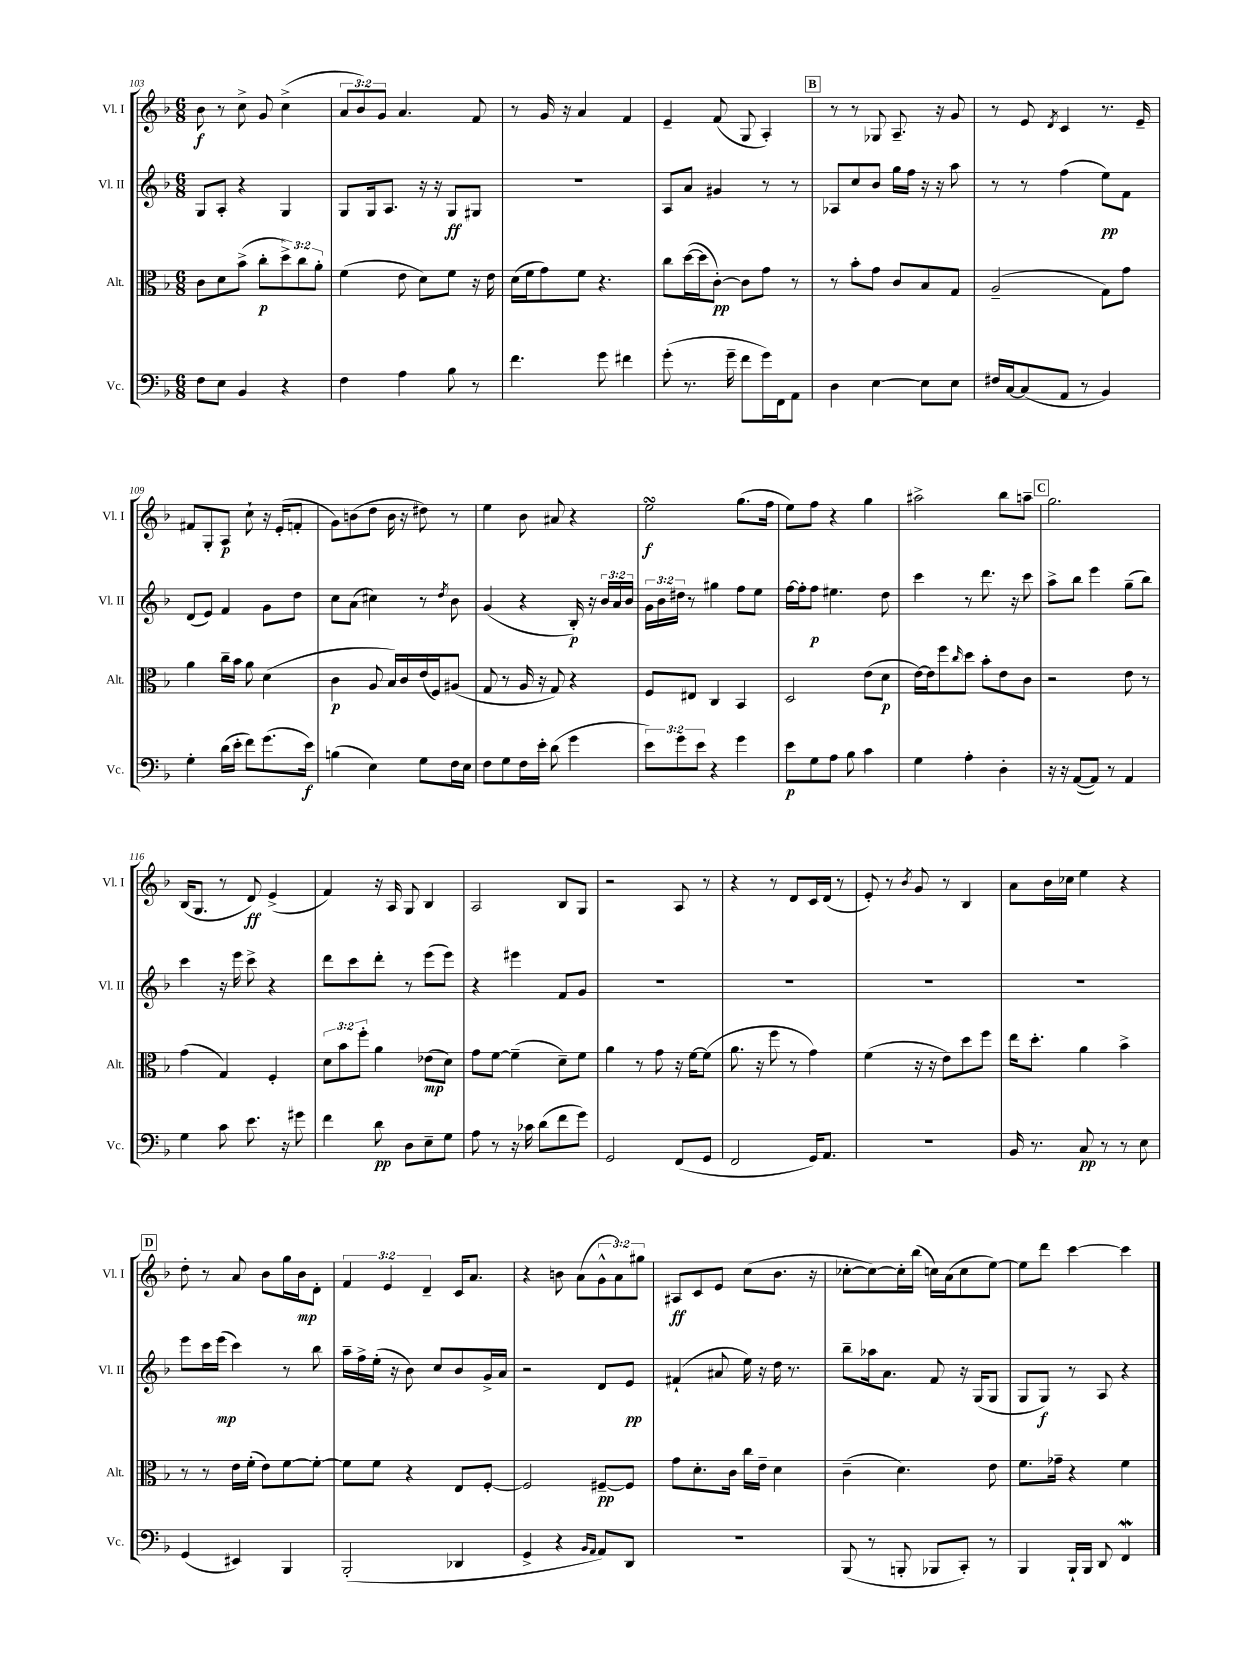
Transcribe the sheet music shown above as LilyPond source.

<<
\new StaffGroup <<
\new Staff = "s0" \with { instrumentName = "Vl. I" shortInstrumentName = "Vl. I" } {
    \clef treble \key f \major \numericTimeSignature \time 6/8 \override Staff.TupletNumber.text = #tuplet-number::calc-fraction-text
    bes'8\f r8 c''8-> g'8 c''4->( |
    \tuplet 3/2 { a'8 bes'8) g'8 } a'4. f'8 |
    r8 g'16 r16 a'4 f'4 |
    e'4-- f'8( g8 a4-.) |
    \mark \markup { \box "B" } r8 r8 ges8 a8.-- r16 g'8 |
    r8 e'8 \acciaccatura { d'8 } c'4 r8. e'16-- |
    fis'8 g8-. a8\p c''8-! r16 e'16-.( f'8-. |
    g'8) b'8( d''8 b'16 r16 dis''8) r8 |
    e''4 bes'8 ais'8 r4 |
    e''2\turn\f g''8.( f''16 |
    e''8) f''8 r4 g''4 |
    ais''2-> bes''8 a''8-- |
    \mark \markup { \box "C" } g''2. |
    bes16( g8. r8 d'8\ff) e'4->( |
    f'4) r16 a16 g8 bes4 |
    a2 bes8 g8 |
    r2 a8 r8 |
    r4 r8 d'8 c'16 d'16( r8 |
    e'8-.) r8 \acciaccatura { bes'8 } g'8 r8 bes4 |
    a'8 bes'16 ces''16 e''4 r4 |
    \mark \markup { \box "D" } d''8-. r8 a'8 bes'8 g''16 bes'16\mp d'8-. |
    \tuplet 3/2 { f'4 e'4 d'4-- } c'16 a'8. |
    r4 b'8 a'8( \tuplet 3/2 { g'8-^ a'8) gis''8 } |
    ais8\ff c'8 e'8 c''8( bes'8. r16 |
    ces''8~-. ces''8~) ces''16-. bes''16( c''16) a'16( c''8 e''8~) |
    e''8 d'''8 c'''4~ c'''4 \bar "|." |
}
\new Staff = "s1" \with { instrumentName = "Vl. II" shortInstrumentName = "Vl. II" } {
    \clef treble \key f \major \numericTimeSignature \time 6/8 \override Staff.TupletNumber.text = #tuplet-number::calc-fraction-text
    g8 a8-. r4 g4 |
    g8 g16 a8. r16 r16 g8\ff gis8 |
    R2. |
    a8 a'8 gis'4 r8 r8 |
    \mark \markup { \box "B" } aes8 c''8 bes'8 g''16 f''16 r16 r16 a''8 |
    r8 r8 f''4( e''8\pp) f'8 |
    d'8( e'8) f'4 g'8 d''8 |
    c''8 a'8( cis''4) r8 \acciaccatura { d''8 } bes'8 |
    g'4( r4 bes16-.\p) r16 \tuplet 3/2 { bes'16 a'16 bes'16 } |
    \tuplet 3/2 { g'16 bes'16 dis''16 } r8 gis''4 f''8 e''8 |
    f''16~ f''16-. f''8\p eis''4. d''8 |
    c'''4 r8 d'''8. r16 c'''8 |
    \mark \markup { \box "C" } a''8-> bes''8 e'''4 g''8--( bes''8) |
    c'''4 r16 e'''16 c'''8-> r4 |
    d'''8 c'''8 d'''8-. r8 e'''8( e'''8) |
    r4 eis'''4 f'8 g'8 |
    R2. |
    R2. |
    R2. |
    R2. |
    \mark \markup { \box "D" } e'''8 c'''16 e'''16\mp( c'''4) r8 bes''8 |
    a''16-- f''16-> e''16-.( r16 bes'8) c''8 bes'8 g'16-> a'16 |
    r2 d'8 e'8\pp |
    fis'4-!( ais'8 e''16) r16 d''16 r8. |
    bes''8-- aes''16 a'8. f'8 r16 g16( g8 |
    g8 g8\f) r8 a8 r4 \bar "|." |
}
\new Staff = "s2" \with { instrumentName = "Alt." shortInstrumentName = "Alt." } {
    \clef alto \key f \major \numericTimeSignature \time 6/8 \override Staff.TupletNumber.text = #tuplet-number::calc-fraction-text
    c'8 d'8 bes'8->( c''8-.\p \tuplet 3/2 { d''8->) c''8 a'8-. } |
    f'4( e'8 d'8) f'8 r16 e'16 |
    d'16( f'16 g'8) f'8 r4. |
    c''8 d''16~( d''16 c'8~-.\pp) c'8 g'8 r8 |
    \mark \markup { \box "B" } r8 bes'8-. g'8 c'8 bes8 g8 |
    a2--( g8) g'8 |
    a'4 c''16-- bes'16 a'8 d'4( |
    c'4\p a8 bes16) c'16 e'16( f16) ais8( |
    g8 r8 a16 r16 g8) r4 |
    f8 eis8 c4 bes,4 |
    d2 e'8( d'8\p |
    e'16~) e'16 f''8 \grace { c''16 } d''8 bes'8-. e'8 c'8 |
    \mark \markup { \box "C" } r2 e'8 r8 |
    g'4( g4) f4-. |
    \tuplet 3/2 { d'8 bes'8 f''8-. } a'4 ees'8\mp( d'8) |
    g'8 f'8~ f'4--( d'8--) f'8 |
    a'4 r8 g'8 r16 f'16~ f'8( |
    a'8. r16 f''8 r8 g'4) |
    f'4( r16 r16 e'8) d''8 f''8 |
    e''16 d''8.-. a'4 bes'4-> |
    \mark \markup { \box "D" } r8 r8 e'16 f'16-.( e'8) f'8~ f'8~-. |
    f'8 f'8 r4 e8 f8~-. |
    f2 fis8~--\pp fis8 |
    g'8 d'8.-. c'16 c''16 e'16-- d'4 |
    c'4--( d'4.) e'8 |
    f'8. ges'16-- r4 f'4 \bar "|." |
}
\new Staff = "s3" \with { instrumentName = "Vc." shortInstrumentName = "Vc." } {
    \clef bass \key f \major \numericTimeSignature \time 6/8 \override Staff.TupletNumber.text = #tuplet-number::calc-fraction-text
    f8 e8 bes,4 r4 |
    f4 a4 bes8 r8 |
    f'4. g'8 fis'4 |
    g'8-.( r8. g'16-- f'8 g'16) f,16 a,8 |
    \mark \markup { \box "B" } d4 e4~ e8 e8 |
    fis16 c16~ c8( a,8 r8 bes,4) |
    g4-. d'16( e'16-. f'8) g'8.( e'16\f) |
    b4( e4) g8 f16 e16 |
    f8 g8 f16 e'16-. d'8( g'4 |
    \tuplet 3/2 { e'8) g'8 e'8 } r4 g'4 |
    e'8\p g8 a8 bes8 c'4 |
    g4 a4-. d4-. |
    \mark \markup { \box "C" } r16 r16 a,8~( a,8) r8 a,4 |
    g4 c'8 e'8. r16 gis'8 |
    f'4 d'8\pp d8 e8-- g8 |
    a8 r8 r16 ces'16 d'8( f'8 g'8) |
    g,2 f,8( g,8 |
    f,2 g,16) a,8. |
    r2. |
    bes,16 r8. c8\pp r8 r8 e8 |
    \mark \markup { \box "D" } g,4( eis,4) bes,,4 |
    bes,,2-.( des,4 |
    g,4-> r4 \grace { bes,16 a,16 } a,8) d,8 |
    r2. |
    bes,,8( r8 b,,8-. bes,,8 c,8-.) r8 |
    bes,,4 bes,,16-! bes,,16 d,8 f,4\mordent \bar "|." |
}
>>
>>
\layout { \context { \Score currentBarNumber = #103 } }
